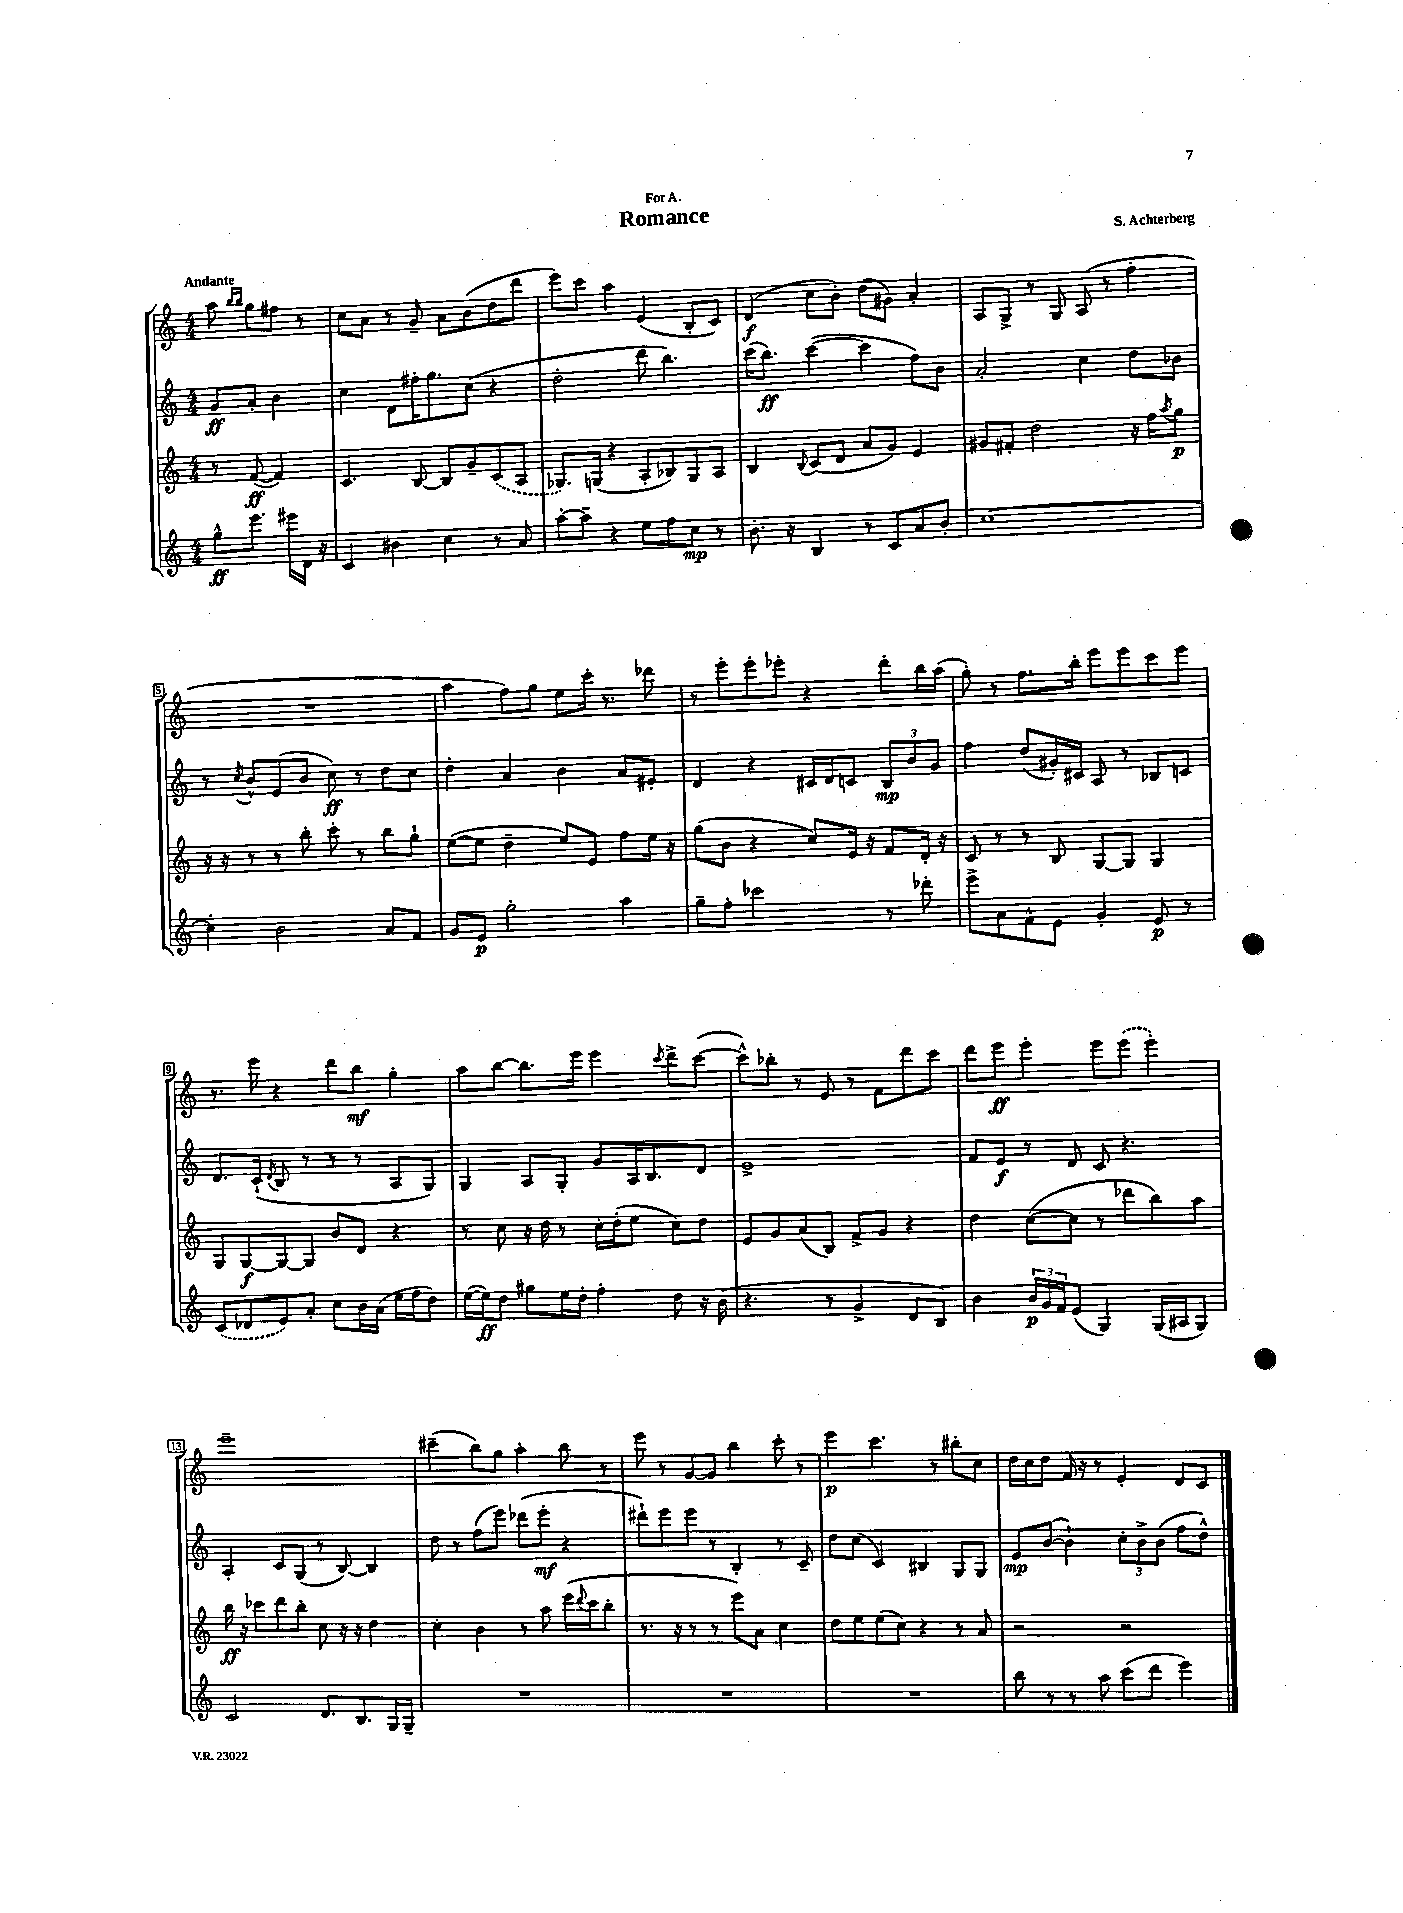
\header { title = "Romance" composer = "S. Achterberg" dedication = "For A." }
<<
\new StaffGroup <<
\new Staff = "s0" {
    \clef treble \key c \major \numericTimeSignature \time 4/4 \partial 2 \tempo "Andante"
    a''8 \grace { b''16 b''16 } g''8 fis''8 r8 |
    c''8 a'8 r8 g'8-- a'8 b'8( d''8 d'''8 |
    e'''8) c'''8 a''4 e'4( b8-. c'8) |
    d'4\f( c''8 b'8-.) d''8( gis'8) a'4-. |
    a8 g8-> r8 g8 a8( r8 f''4-. |
    R1 |
    a''4 f''8) g''8 e''8 c'''16-. r8. des'''8 |
    r8 e'''8-. e'''8-. ees'''8-. r4 d'''8-. b''16 a''16( |
    g''8-.) r8 f''8. b''16-. e'''8 e'''8 c'''8 e'''8 |
    r8. e'''16 r4 d'''8 b''8\mf g''4-. |
    a''8 b''8~ b''8. e'''16 e'''4 \acciaccatura { c'''8 } d'''8-> c'''8~( |
    c'''8-^) bes''8-. r8 e'8 r8 f'8 d'''8 c'''8 |
    d'''8 e'''8\ff e'''4-. e'''8 \once \slurDashed e'''8( e'''4-.) |
    e'''1-- |
    cis'''4--( b''8) g''8 a''4-. b''8 r8 |
    e'''8 r8 g'8~ g'8 b''4 c'''8-. r8 |
    e'''4\p c'''4. r8 bis''8-. c''8 |
    d''16 c''16 d''8 f'16 r16 r8 e'4-. d'8 c'8 \bar "|." |
}
\new Staff = "s1" {
    \clef treble \key c \major \numericTimeSignature \time 4/4 \partial 2
    g'8\ff a'8-. b'4 |
    c''4 d'8 fis''16-. g''8. c''8( r4 |
    d''2-. d'''8 b''4.) |
    c'''16( b''8.\ff) c'''4~( c'''4 f''8) b'8 |
    a'2-. c''4 d''8 bes'8 |
    r8 \acciaccatura { c''8 } b'8-^ e'8( b'8 c''8\ff) r8 d''8 c''8 |
    d''4-. a'4 b'4 a'8 eis'8-. |
    d'4 r4 cis'16 d'16 c'8 \tuplet 3/2 { b8\mp b'8 g'8 } |
    f''4 d''8( gis'16-.) cis'16 a8 r8 bes8 c'8 |
    d'8. c'16-!( \acciaccatura { d'8 } b8 r8 r8 r8 a8 g8) |
    g4 a8 g8-. g'8 a16 b8. d'8 |
    e'1-> |
    f'8 e'8\f r8 d'8 c'8 r4. |
    a4-. c'8 g8( r8 b8~) b4 |
    d''8 r8 f''8( e'''8) des'''8( e'''8-.\mf r4 |
    dis'''8-!) e'''8 e'''8 r8 b4-. r8 c'8-- |
    d''8 c''8( c'4) bis4 g8 g8 |
    e'8\mp b'8~( b'4-!) \tuplet 3/2 { c''8-. b'8-> b'8( } f''8 d''8-^) \bar "|." |
}
\new Staff = "s2" {
    \clef treble \key c \major \numericTimeSignature \time 4/4 \partial 2
    r8 f'8~\ff( f'4) |
    c'4. b8~ b8 g'8-- \once \slurDashed c'8( a8 |
    ges8.) g16( r4 a8-. bes8) g8 a8 |
    b4 \appoggiatura { b8 } c'8( d'8 a'8 g'8) e'4 |
    gis'8 fis'8-. d''2 r16 f''16 \acciaccatura { a''8 } g''8\p |
    r16 r16 r8 r8 b''8-. c'''8-. r8 b''8 g''8-! |
    e''8~( e''8 d''4-- e''8) e'8 f''8 e''16 r16 |
    g''8( b'8 r4 c''8) e'16 r16 f'8 d'16-. r16 |
    c'8 r8 r8 b8 g8~ g8 g4 |
    g8 g8~\f g8~ g8 b'8 d'8 r4 |
    r8 c''8 r16 d''16 r8 c''16-. d''16-.( e''8 c''8) d''8 |
    e'8 g'8 a'8( b8) f'8-> g'8 r4 |
    d''4 c''8~( c''8 r8 des'''8 b''8) a''8 |
    b''16\ff r16 ces'''8 d'''8 b''8-. c''8 r16 r16 d''4 |
    c''4-. b'4 r8 a''8 e'''16( \appoggiatura { d'''8 } c'''16 b''8-. |
    r8. r16 r8 r8 e'''8) a'8 c''4 |
    d''8 e''8 e''8( c''8) r4 r8 a'8 |
    r2 r2 \bar "|." |
}
\new Staff = "s3" {
    \clef treble \key c \major \numericTimeSignature \time 4/4 \partial 2
    g''8-^\ff e'''8. eis'''16 d'16 r16 |
    c'4 bis'4 c''4 r8 a'8 |
    a''8~-. a''8-- r4 e''8 f''8 c''8\mp r8 |
    b'8.-. r16 b4 r8 c'8 a'8 b'8-. |
    c''1~ |
    c''4-. b'2 a'8 f'8 |
    g'8 e'8\p g''2-. a''4 |
    g''8-- f''8-. ces'''2 r8 des'''8-. |
    e'''8-> a'8 f'8-^ e'8 g'4-. e'8\p r8 |
    \once \slurDashed c'8( des'8 e'8) a'8-. c''8 b'16 a'16( e''16 f''16 d''8) |
    e''16~( e''16\ff) d''8 gis''8 e''16 d''16-. f''4-. d''8 r16 b'16( |
    r4. r8 g'4-> d'8 b8) |
    b'4 \tuplet 3/2 { b'16\p g'16 f'16 } e'8( g4) g16( ais16 g8) |
    c'2 d'8. b8. g16 g16-- |
    R1 |
    R1 |
    R1 |
    b''8 r8 r8 a''8 c'''8( d'''8 e'''4) \bar "|." |
}
>>
>>
\layout { \context { \Score \override BarNumber.stencil = #(make-stencil-boxer 0.1 0.3 ly:text-interface::print) } }
